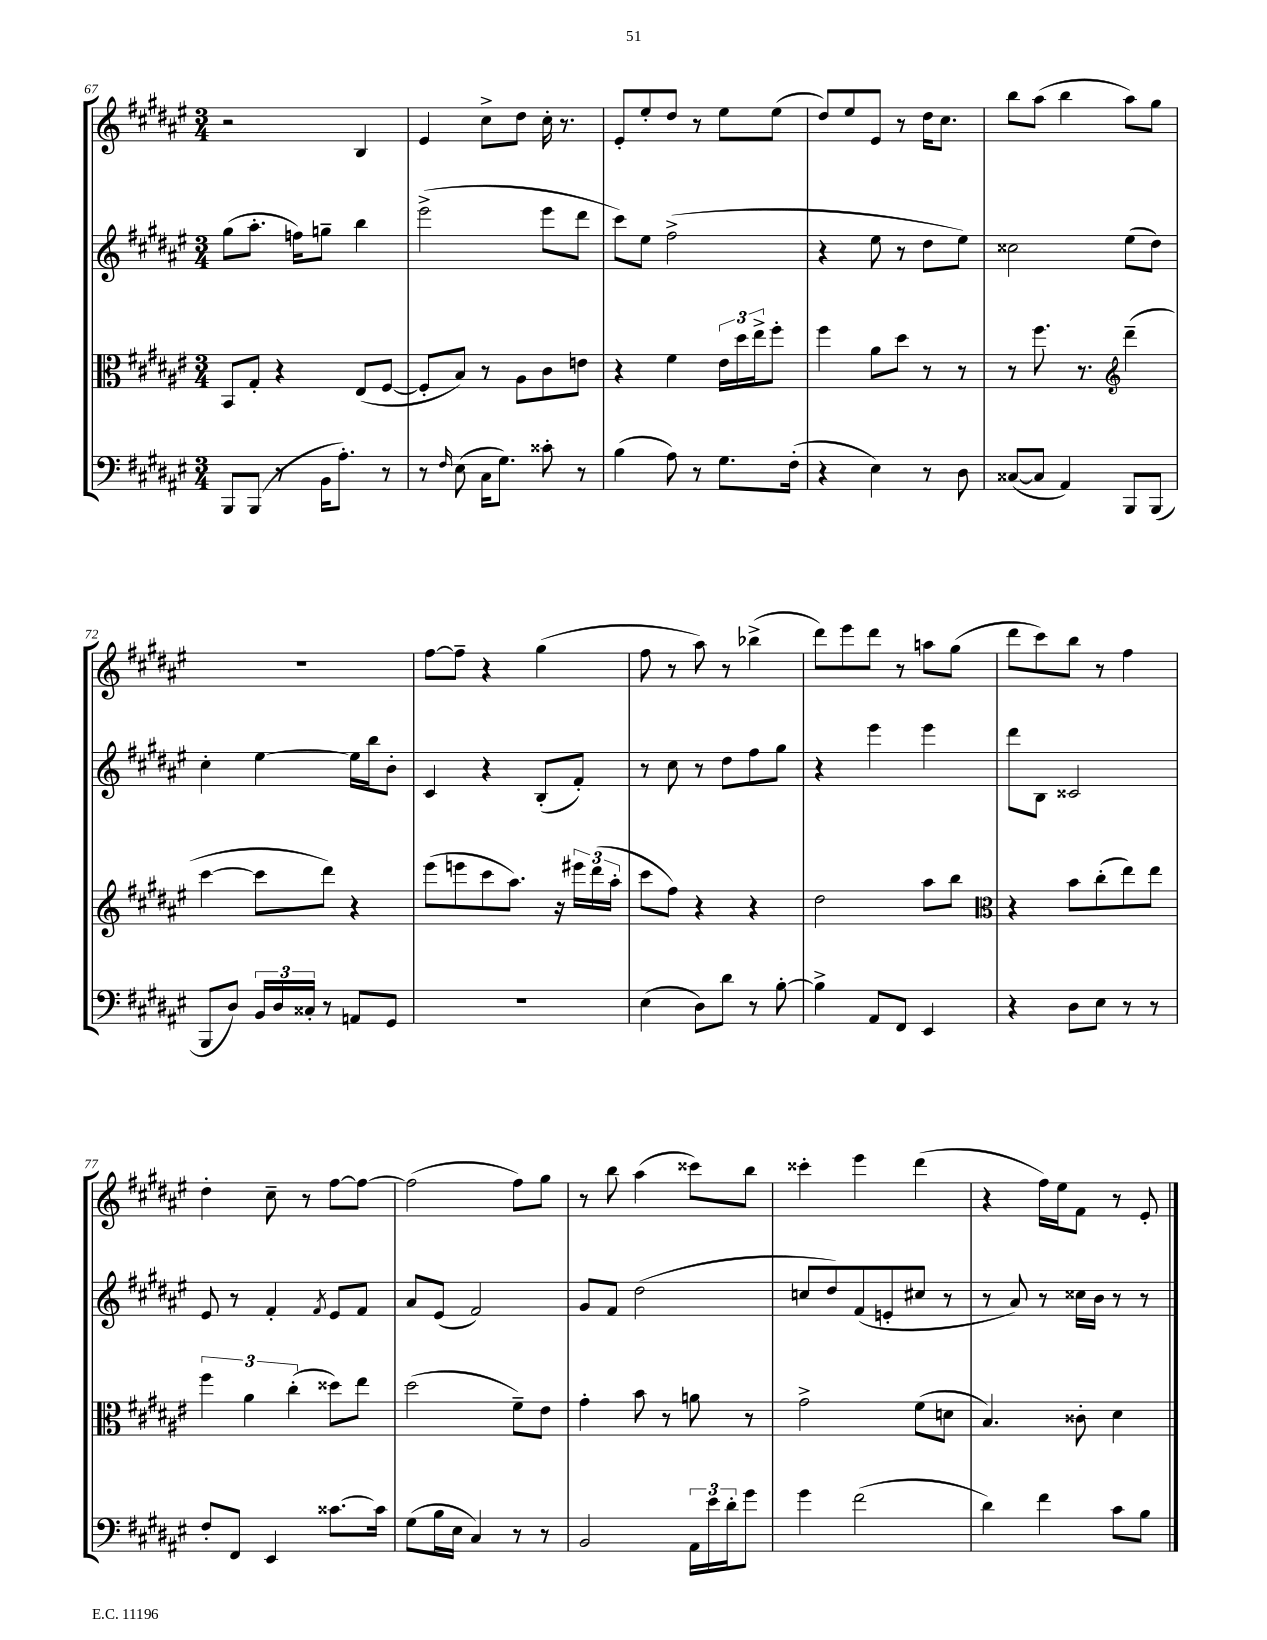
<<
\new StaffGroup <<
\new Staff = "s0" {
    \clef treble \key fis \major \numericTimeSignature \time 3/4
    r2 b4 |
    eis'4 cis''8-> dis''8 cis''16-. r8. |
    eis'8-. eis''8-. dis''8 r8 eis''8 eis''8( |
    dis''8) eis''8 eis'8 r8 dis''16 cis''8. |
    b''8 ais''8( b''4 ais''8) gis''8 |
    R2. |
    fis''8~ fis''8-- r4 gis''4( |
    fis''8 r8 ais''8) r8 bes''4->( |
    dis'''8) eis'''8 dis'''8 r8 a''8 gis''8( |
    dis'''8 cis'''8) b''8 r8 fis''4 |
    dis''4-. cis''8-- r8 fis''8~ fis''8~ |
    fis''2( fis''8) gis''8 |
    r8 b''8 ais''4( cisis'''8) b''8 |
    cisis'''4-. eis'''4 dis'''4( |
    r4 fis''16) eis''16 fis'8 r8 eis'8-. \bar "|." |
}
\new Staff = "s1" {
    \clef treble \key fis \major \numericTimeSignature \time 3/4
    gis''8( ais''8.-. f''16) g''8-- b''4 |
    eis'''2->( eis'''8 dis'''8 |
    cis'''8) eis''8 fis''2->( |
    r4 eis''8 r8 dis''8 eis''8) |
    cisis''2 eis''8( dis''8) |
    cis''4-. eis''4~ eis''16 b''16 b'8-. |
    cis'4 r4 b8-.( fis'8-.) |
    r8 cis''8 r8 dis''8 fis''8 gis''8 |
    r4 eis'''4 eis'''4 |
    dis'''8 b8 cisis'2 |
    eis'8 r8 fis'4-. \acciaccatura { fis'8 } eis'8 fis'8 |
    ais'8 eis'8( fis'2) |
    gis'8 fis'8 dis''2( |
    c''8 dis''8) fis'8( e'8-. cis''8 r8 |
    r8 ais'8) r8 cisis''16 b'16 r8 r8 \bar "|." |
}
\new Staff = "s2" {
    \clef alto \key fis \major \numericTimeSignature \time 3/4
    b,8 gis8-. r4 eis8( fis8~ |
    fis8-. b8) r8 ais8 cis'8 e'8 |
    r4 fis'4 \tuplet 3/2 { eis'16 dis''16 eis''16-> } fis''8-. |
    fis''4 ais'8 dis''8 r8 r8 |
    r8 fis''8. r8. \clef treble dis'''4--( |
    cis'''4~ cis'''8 dis'''8) r4 |
    eis'''8( e'''8 cis'''8 ais''8.) r16 \tuplet 3/2 { eis'''16 dis'''16( ais''16-. } |
    cis'''8 fis''8) r4 r4 |
    dis''2 ais''8 b''8 |
    \clef alto r4 b'8 cis''8-.( eis''8) eis''8 |
    \tuplet 3/2 { fis''4 ais'4 cis''4-.( } disis''8) eis''8 |
    dis''2( fis'8--) eis'8 |
    gis'4-. b'8 r8 a'8 r8 |
    gis'2-> fis'8( d'8 |
    b4.) cisis'8-. dis'4 \bar "|." |
}
\new Staff = "s3" {
    \clef bass \key fis \major \numericTimeSignature \time 3/4
    b,,8 b,,8( r8 b,16 ais8.-.) r8 |
    r8 \grace { fis16 } eis8( cis16 gis8.) cisis'8-. r8 |
    b4( ais8) r8 gis8. fis16-.( |
    r4 eis4) r8 dis8 |
    cisis8~( cisis8 ais,4) b,,8 b,,8( |
    b,,8 dis8) \tuplet 3/2 { b,16 dis16 cisis16-. } r8 a,8 gis,8 |
    R2. |
    eis4( dis8) dis'8 r8 b8~-. |
    b4-> ais,8 fis,8 eis,4 |
    r4 dis8 eis8 r8 r8 |
    fis8-. fis,8 eis,4 cisis'8.~ cisis'16 |
    gis8( b16 eis16 cis4) r8 r8 |
    b,2 \tuplet 3/2 { ais,16 eis'16 dis'16-. } gis'8 |
    gis'4 fis'2( |
    dis'4) fis'4 cis'8 b8 \bar "|." |
}
>>
>>
\layout { \context { \Score currentBarNumber = #67 } }
